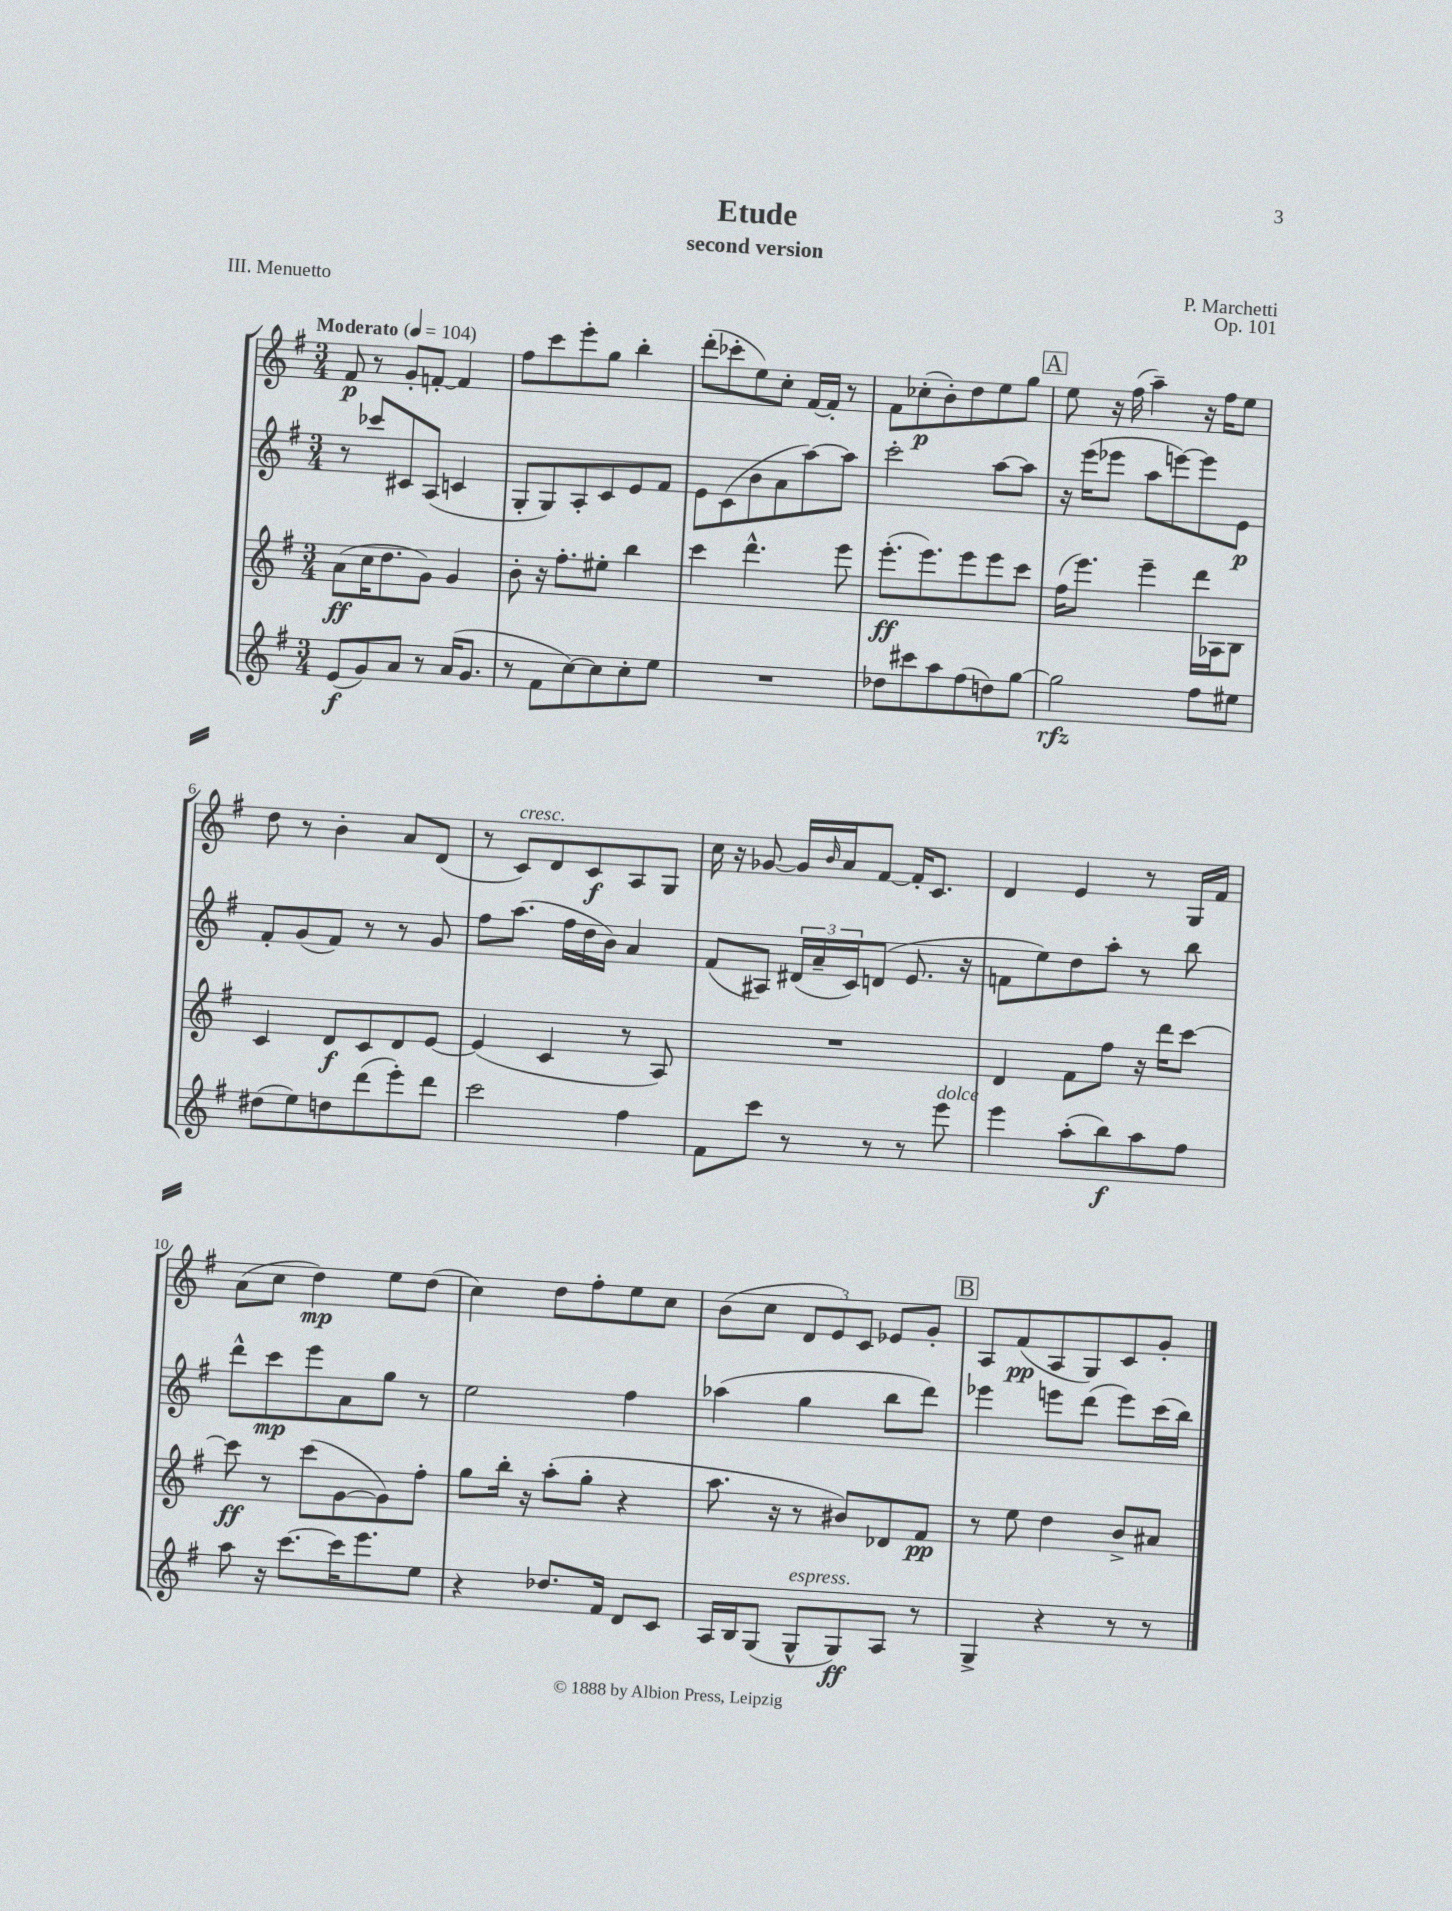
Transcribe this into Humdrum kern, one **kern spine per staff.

**kern	**kern	**kern	**kern
*staff4	*staff3	*staff2	*staff1
*clefG2	*clefG2	*clefG2	*clefG2
*k[f#]	*k[f#]	*k[f#]	*k[f#]
*M3/4	*M3/4	*M3/4	*M3/4
*MM104	*MM104	*MM104	*MM104
(8e	(8a	8r	8f#
8g)	16cc	8ccc-	8r
.	8.dd	.	.
8a	.	8c#	8g'
8r	8g)	(8A	[8f'
(16a	4g	4c	4f]
8.g	.	.	.
=	=	=	=
8r	8b'	8G'	8ff#
8f#	16r	8G)	8ccc
.	8.ff#'	.	.
[8cc)	.	8A'	8eee'
8cc]	8ee#'	8c	8gg
8cc'	4bb	8e	4bb'
8ee	.	8f#	.
=	=	=	=
2.r	4ccc	8e	(8ddd'
.	.	(8c	8ccc-'
.	4.ddd^^	8b	8ee)
.	.	8a	8cc'
.	.	[8aa)	[16f#
.	.	.	16f#']
.	8eee	8aa]	8r
=	=	=	=
8dd-	(8.eee'	2ccc'	8f#
8ccc#	.	.	(8cc-'
.	8.eee)	.	.
8aa	.	.	8b')
(8ff#	8eee	.	8dd
8dd)	8eee	[8aa	8ee
[8gg	8ccc	8aa]	8gg
=	=	=	=
2gg]	(16ff#	16r	8ee
.	8.eee)	(16eee	.
.	.	8eee-	16r
.	.	.	(16ff#
.	4eee~	8aa	4aa~)
.	.	[8eee)	.
8ff#	16ddd	8eee]	16r
.	16A-	.	16ff#
8ee#	8B	8e	8ee
=	=	=	=
(8dd#	4c	8f#'	8dd
8ee)	.	(8g	8r
8dd	8d	8f#)	4b'
(8ddd	8c	8r	.
8eee')	8d	8r	8a
8ddd	[8e	8g	(8d
=	=	=	=
2ccc	(4e]	8ff#	8r
.	.	(8.aa	8c)
.	4c	.	8d
.	.	16ff#	.
.	.	16dd	8c
.	.	16b)	.
4ff#	8r	4a	8A
.	8A)	.	8G
=	=	=	=
8f#	2.r	(8f#	16cc
.	.	.	16r
8ccc	.	8A#)	[8g-
8r	.	(24d#	16g-]
.	.	24a~	.
.	.	.	16qqb
.	.	.	16a
.	.	24c)	.
8r	.	(8d	[8f#
8r	.	8.e	16f#']
.	.	.	8.c
8eee	.	.	.
.	.	16r	.
=	=	=	=
4eee	4d	8f	4d
.	.	8ee)	.
(8aa'	8f#	8dd	4e
8bb)	8ff#	8aa'	.
8aa	16r	8r	8r
.	16ddd	.	.
8ff#	[8ccc	8bb	16G
.	.	.	16f#
=	=	=	=
8aa	8ccc]	8ddd^^	(8a
16r	8r	8ccc	8cc
[8.ccc	.	.	.
.	(8ccc	8eee	4dd)
16ccc]	[8g	8a	.
8.eee	.	.	.
.	8g])	8gg	8ee
8ee	8ff#'	8r	(8dd
=	=	=	=
4r	8gg	2ee	4cc)
.	16bb'	.	.
.	16r	.	.
8.dd-	(8aa'	.	8dd
.	8gg'	.	8ff#'
16f#	.	.	.
8d	4r	4ff#	8ee
8c	.	.	8cc
=	=	=	=
16A	8.aa	(4aa-	(8b
16B	.	.	.
(8G	.	.	8cc
.	16r	.	.
8G^^	8r	4gg	12d
.	.	.	12e)
8G)	8b#)	.	.
.	.	.	12c
8A	8d-	8bb	8e-
8r	8f#	8ddd)	8g'
=	=	=	=
4G^	8r	4eee-	8A
.	8ee	.	(8f#
4r	4dd	8eee	8A
.	.	(8ddd	8G)
8r	8b^	8eee)	8c
8r	8a#	(16ccc	8g'
.	.	16bb)	.
==	==	==	==
*-	*-	*-	*-
